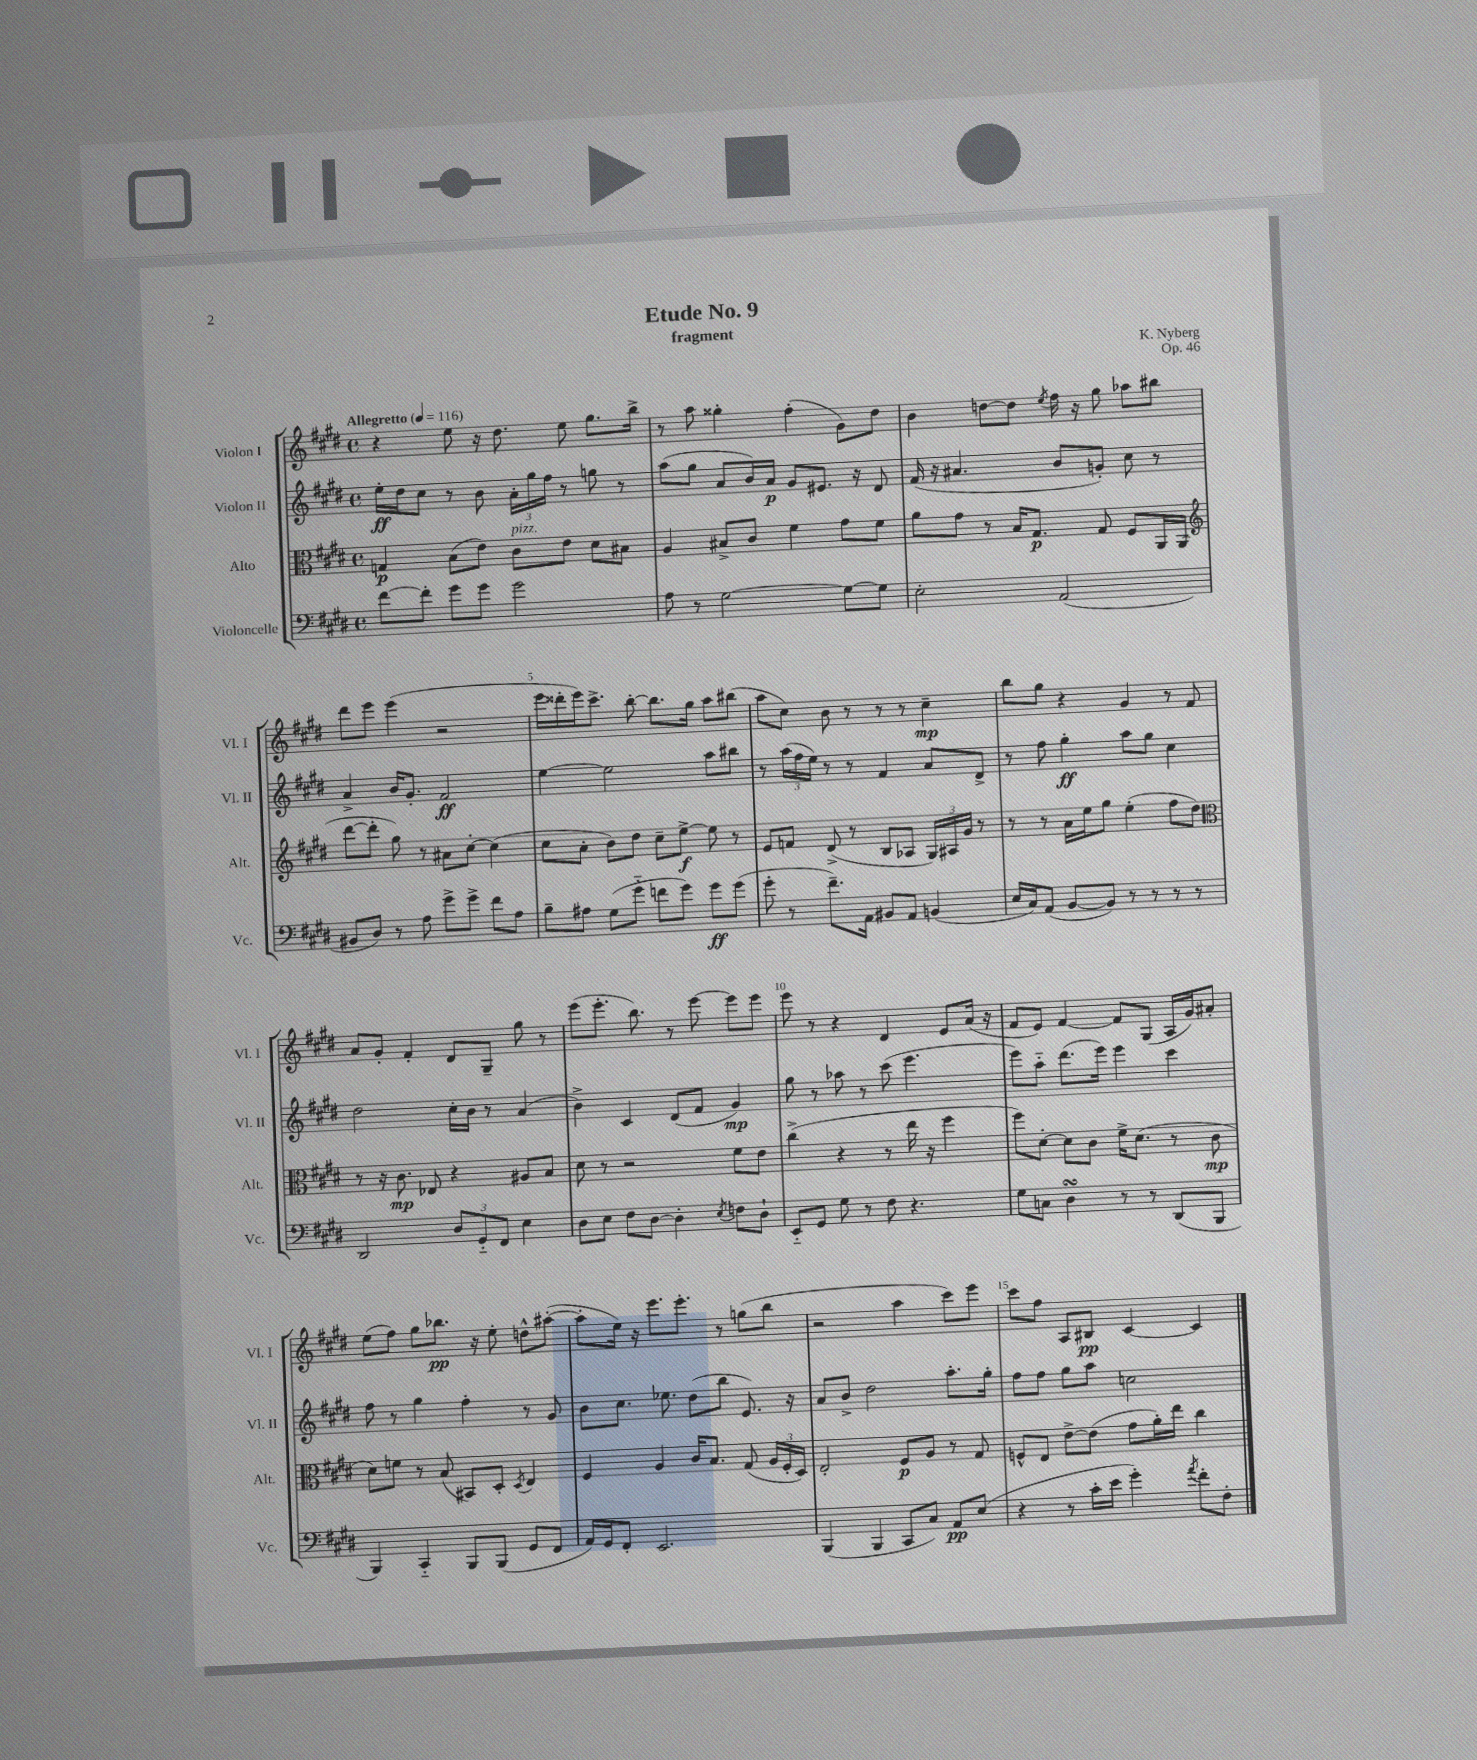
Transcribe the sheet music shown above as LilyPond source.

\header { title = "Etude No. 9" composer = "K. Nyberg" subtitle = "fragment" opus = "Op. 46" }
<<
\new StaffGroup <<
\new Staff = "s0" \with { instrumentName = "Violon I" shortInstrumentName = "Vl. I" } {
    \clef treble \key e \major \defaultTimeSignature \time 4/4 \tempo "Allegretto" 4 = 116
    \autoBeamOff r4 e''8 r16 dis''8. e''8 gis''8.[ b''16]-> |
    r8 a''8 gisis''4-. fis''4-.( gis'8[) dis''8] |
    b'4 d''8[~ d''8] \acciaccatura { e''8 } fis''16 r16 gis''8 aes''8[ bis''8] |
    dis'''8[ e'''8] e'''4( r2 |
    e'''16[ disis'''16-. e'''16) cis'''8.]-> b''8~-. b''8.[ gis''16] a''8[ bis''8]( |
    a''8[ cis''8]) b'8 r8 r8 r8 cis''4--\mp |
    b''8[ gis''8] r4 gis'4 r8 fis'8 |
    a'8[ gis'8]-. fis'4-. dis'8[ gis8]-- gis''8 r8 |
    e'''8[( e'''8.]-. b''8.) r8 e'''8~ e'''8[ e'''8] |
    e'''8 r8 r4 dis'4 e'8[ a'16]( r16 |
    fis'8[ e'8]) fis'4~ fis'8[ gis8]( a16[ gis'16) ais'8]-. |
    e''8[( fis''8]) gis''8[ bes''8.]\pp r16 e''8-. d''8[-^ ais''8]~-.( |
    ais''8[-. e''16]) r16 e'''8.[ e'''8.]-. r8 g''8[( b''8] |
    r2 a''4 cis'''8[) e'''8] |
    cis'''8[ fis''8] a8[ bis8]\pp cis'4~ cis'4 \bar "|." |
}
\new Staff = "s1" \with { instrumentName = "Violon II" shortInstrumentName = "Vl. II" } {
    \clef treble \key e \major \defaultTimeSignature \time 4/4
    \autoBeamOff e''16[-.\ff dis''16 cis''8] r8 b'8 \tuplet 3/2 { a'16[-. gis''16 fis''16] } r8 g''8 r8 |
    a''8[( gis''8] a'8[ b'16) a'16]\p gis'8[ eis'8.] r16 dis'8 |
    fis'16( r16 ais'4. b'8[ g'8]-.) cis''8 r8 |
    a'4-> b'16[ gis'8.]-. fis'2\ff |
    e''4~ e''2 a''8[ bis''8] |
    r8 \tuplet 3/2 { a''16[( fis''16 e''16]) } r8 r8 fis'4 a'8[ dis'8]-> |
    r8 fis''8 gis''4-.\ff a''8[ gis''8] cis''4 |
    dis''2 cis''16[-. b'16] r8 a'4( |
    b'4->) cis'4 dis'8[( fis'8] gis'4\mp) |
    gis''8 r8 aes''8 r8 cis'''8( e'''4. |
    e'''8[) a''8]-_ dis'''8.[( e'''16]) e'''4 cis'''4 |
    fis''8 r8 gis''4 fis''4-. r8 gis'8 |
    b'8[ cis''8.] ees''8. dis''8[( b''8] e'8.) r16 |
    a'8[ b'8]-> dis''2 a''8.[-. gis''16]-. |
    fis''8[ fis''8] gis''8[ a''8] c''2 \bar "|." |
}
\new Staff = "s2" \with { instrumentName = "Alto" shortInstrumentName = "Alt." } {
    \clef alto \key e \major \defaultTimeSignature \time 4/4
    \autoBeamOff g4\p b8[( e'8]) cis'8[^\markup { \italic "pizz." } e'8] dis'8[ bis8] |
    a4 bis8[-> cis'8] fis'4 gis'8[ fis'8] |
    a'8[ gis'8] r8 b16[ gis8.]\p gis8 fis8[ a,16 a,16]( |
    \clef treble dis'''8[~ dis'''8]-. gis''8) r8 ais'8[ cis''8]~-. cis''4( |
    cis''8[ a'8]-. b'8[) dis''8] cis''8[-- e''8]~->\f e''8 r8 |
    e'8[ f'8] dis'8->( r8 b8[ aes8] \tuplet 3/2 { gis16[) ais16 gis'16] } r8 |
    r8 r8 a'16[ e''16 gis''8] e''4-.( fis''8[ dis''8]) |
    \clef alto r8 r16 cis'8.\mp ees8 r4 ais8[ b8] |
    dis'8 r8 r2 fis'8[ e'8] |
    cis''4->( r4 r8 e''16 r16 fis''4 |
    fis''8[) dis'8]~-. dis'8[ cis'8] fis'16[-> dis'8.]( r8 cis'8\mp |
    dis'8[) f'8] r8 b8( bis,8[) dis8]-. \acciaccatura { dis8 } e4 |
    fis4 a4 cis'16[ b8.] gis8( \tuplet 3/2 { a16[ fis16-. dis16]) } |
    e2-. fis8[\p a8] r8 gis8 |
    f8[-^ e8] e'8[~-> e'8]( gis'8[ a'16-.) e''16] cis''4 \bar "|." |
}
\new Staff = "s3" \with { instrumentName = "Violoncelle" shortInstrumentName = "Vc." } {
    \clef bass \key e \major \defaultTimeSignature \time 4/4
    \autoBeamOff fis'8[~ fis'8]-. gis'8[ gis'8] gis'2 |
    a8 r8 gis2~ gis8[~ gis8] |
    e2-. a,2( |
    bis,8[ dis8]) r8 a8 gis'8[-> gis'8]-> fis'8[ a8] |
    b8[-- ais8] gis8[( gis'8]-_ f'8[ gis'8]) gis'8[\ff gis'8]( |
    gis'8-. r8 fis'8.[--) a,16] bis,8[ a,8] b,4( |
    e16[ cis16) a,8]( b,8[~ b,8]) r8 r8 r8 r8 |
    dis,2 \tuplet 3/2 { dis8[ gis,8-_ fis,8] } e4 |
    dis8[ e8] fis8[ dis8]~ dis4-. \acciaccatura { e8 } f8[ dis8]-! |
    e,8[-_ gis,8] gis8 r8 fis8 r4. |
    gis8[ c8] dis4\turn r8 r8 dis,8[( b,,8] |
    b,,4) cis,4-_ b,,8[ b,,8]( gis,8[ fis,8] |
    a,16[) gis,16 fis,8]-. e,2. |
    b,,4( b,,4 cis,8[ cis8]) a,8[\pp e8]( |
    r4 r8 cis'16[-. e'16] gis'4-.) \acciaccatura { a'8 } fis'8[-. fis8]-. \bar "|." |
}
>>
>>
\layout { \context { \Score \override BarNumber.break-visibility = ##(#f #t #t) barNumberVisibility = #(every-nth-bar-number-visible 5) } }
